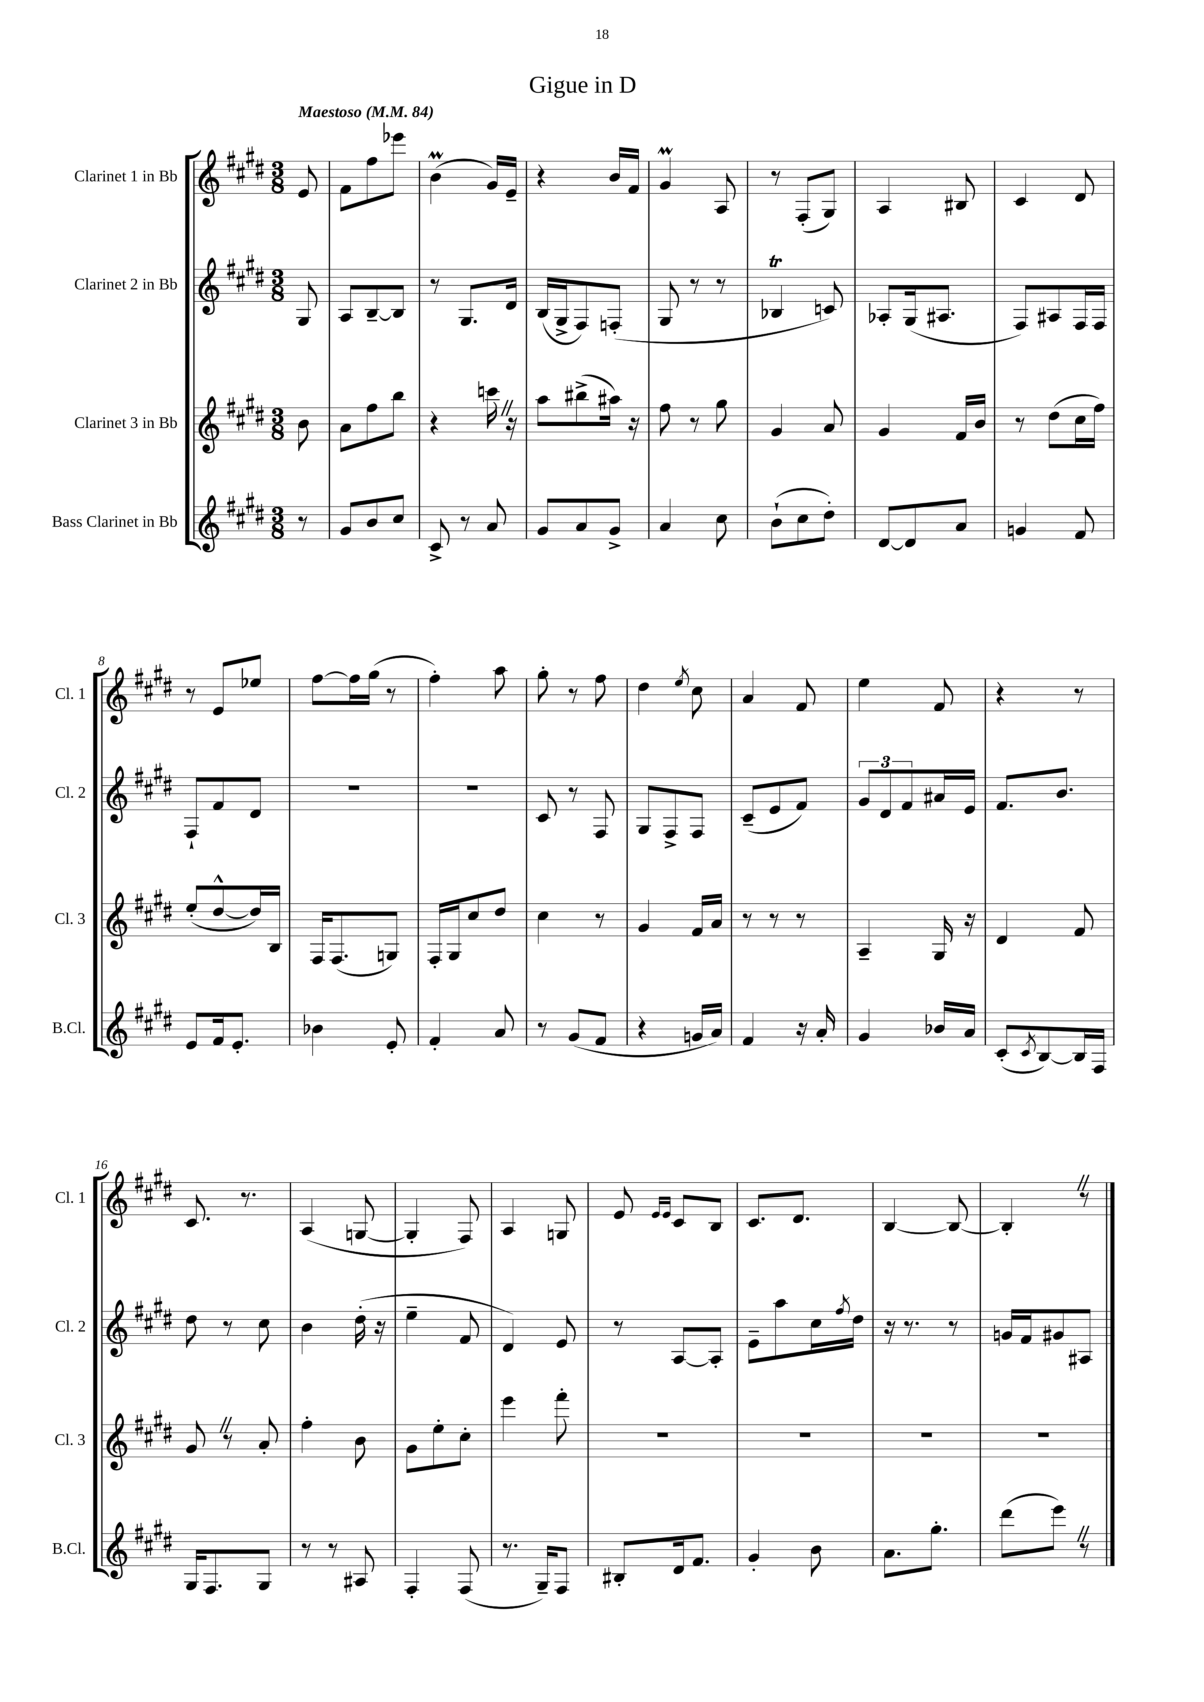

**kern	**kern	**kern	**kern
*part4	*part3	*part2	*part1
*staff4	*staff3	*staff2	*staff1
*I"Bass Clarinet in Bb	*I"Clarinet 3 in Bb	*I"Clarinet 2 in Bb	*I"Clarinet 1 in Bb
*I'B.Cl.	*I'Cl. 3	*I'Cl. 2	*I'Cl. 1
*clefG2	*clefG2	*clefG2	*clefG2
*k[f#c#g#d#]	*k[f#c#g#d#]	*k[f#c#g#d#]	*k[f#c#g#d#]
*M3/8	*M3/8	*M3/8	*M3/8
*MM84	*MM84	*MM84	*MM84
=	=	=	=
!	!	!	!LO:TX:a:B:t=Maestoso
8r	8b\	8G#/	8e/
=1	=1	=1	=1
8g#/L	8a\L	8A/L	8f#\L
8b/	8ff#\	[8B~/	8ff#\
8cc#/J	8bb\J	8B/J]	8eee-X\J
=2	=2	=2	=2
8c#^/	4r	8r	(4bM\
8r	.	8.G#/L	.
8a/	16cccnZ\	.	16g#/LL)
.	16r	16d#/Jk	16e~/JJ
=3	=3	=3	=3
8g#/L	8aa\L	(16B/LL	4r
.	.	16G#^/J	.
8a/	(8bb#X^\	8F#/)	.
8g#^/J	16aa#X\Jk)	(8Fn'/J	16b/LL
.	16r	.	16f#/JJ
=4	=4	=4	=4
4a/	8ff#\	8G#/	4g#m/
.	8r	8r	.
8cc#\	8gg#\	8r	8A/
=5	=5	=5	=5
(8b`\L	4g#/	4B-XT/	8r
8cc#\	.	.	(8F#'/L
8dd#'\J)	8a/	8cn/)	8G#/J)
=6	=6	=6	=6
[8d#/L	4g#/	8A-X'/L	4A/
8d#/]	.	(16G#/k	.
.	.	8.A#X/J	.
8a/J	16f#/LL	.	8B#X/
.	16b/JJ	.	.
=7	=7	=7	=7
4gn/	8r	8F#/L)	4c#/
.	(8dd#\L	8A#X/	.
8f#/	16cc#\L	16F#/L	8d#/
.	16ff#\JJ)	16F#/JJ	.
!!LO:LB:g=z
=8	=8	=8	=8
8e/L	(8ee'/L	8F#`/L	8r
16f#/k	[8dd#^^/	8f#/	8e/L
8.e'/J	.	.	.
.	16dd#/L])	8d#/J	8ee-X/J
.	16B/JJ	.	.
=9	=9	=9	=9
4b-X\	16F#/KL	4.r	[8ff#\L
.	(8.F#/	.	.
.	.	.	16ff#\L]
.	.	.	(16gg#\JJ
8e'/	8Gn/J)	.	8r
=10	=10	=10	=10
4f#'/	16F#'/LL	4.r	4ff#'\)
.	16G#/J	.	.
.	8cc#/	.	.
8a/	8dd#/J	.	8aa\
=11	=11	=11	=11
8r	4cc#\	8c#/	8gg#'\
(8g#/L	.	8r	8r
8f#/J	8r	8F#/	8ff#\
=12	=12	=12	=12
4r	4g#/	8G#/L	4dd#\
.	.	8F#^/	.
.	.	.	8qee/
16gn/LL	16f#/LL	8F#/J	8cc#\
16a/JJ)	16a/JJ	.	.
=13	=13	=13	=13
4f#/	8r	(8c#~/L	4a/
.	8r	8e/	.
16r	8r	8f#/J)	8f#/
16a'/	.	.	.
=14	=14	=14	=14
4g#/	4A~/	12g#/L	4ee\
.	.	12d#/	.
.	.	12f#/	.
16b-X/LL	16G#/	16a#X/L	8f#/
16a/JJ	16r	16e/JJ	.
=15	=15	=15	=15
(8c#'/L	4d#/	8.f#/L	4r
8qc#/	.	.	.
[8B/)	.	.	.
.	.	8.b/J	.
16B/L]	8f#/	.	8r
16F#/JJ	.	.	.
!!LO:LB:g=z
=16	=16	=16	=16
16G#/KL	8g#Z/	8dd#\	8.c#/
8.F#/	.	.	.
.	8r	8r	.
.	.	.	8.r
8G#/J	8a'/	8cc#\	.
=17	=17	=17	=17
8r	4ff#'\	4b\	(4A/
8r	.	.	.
8A#X/	8b\	(16dd#'\	[8Gn/
.	.	16r	.
=18	=18	=18	=18
4F#'/	8g#\L	4ee~\	4G'/]
.	8ee'\	.	.
(8F#/	8cc#'\J	8f#/	8F#/)
=19	=19	=19	=19
8.r	4eee\	4d#/)	4A/
16G#~/KL)	.	.	.
8F#/J	8fff#'\	8e/	8Gn/
=20	=20	=20	=20
8B#X'/L	4.r	8r	8e/
.	.	.	16qqe/LL
.	.	.	16qqe/JJ
16d#/k	.	[8A/L	8c#/L
8.f#/J	.	.	.
.	.	8A'/J]	8B/J
=21	=21	=21	=21
4g#'/	4.r	8e~\L	8.c#/L
.	.	8aa\	.
.	.	.	8.d#/J
8b\	.	16cc#\L	.
.	.	8qff#/	.
.	.	16dd#\JJ	.
=22	=22	=22	=22
8.a\L	4.r	16r	[4B/
.	.	8.r	.
8.gg#'\J	.	.	.
.	.	8r	8B/_
=23	=23	=23	=23
(8ddd#\L	4.r	16gn/LL	4B'Z/]
.	.	16f#/J	.
8eeeZ\J)	.	8g#X/	.
8r	.	8A#X/J	8r
==	==	==	==
*-	*-	*-	*-
